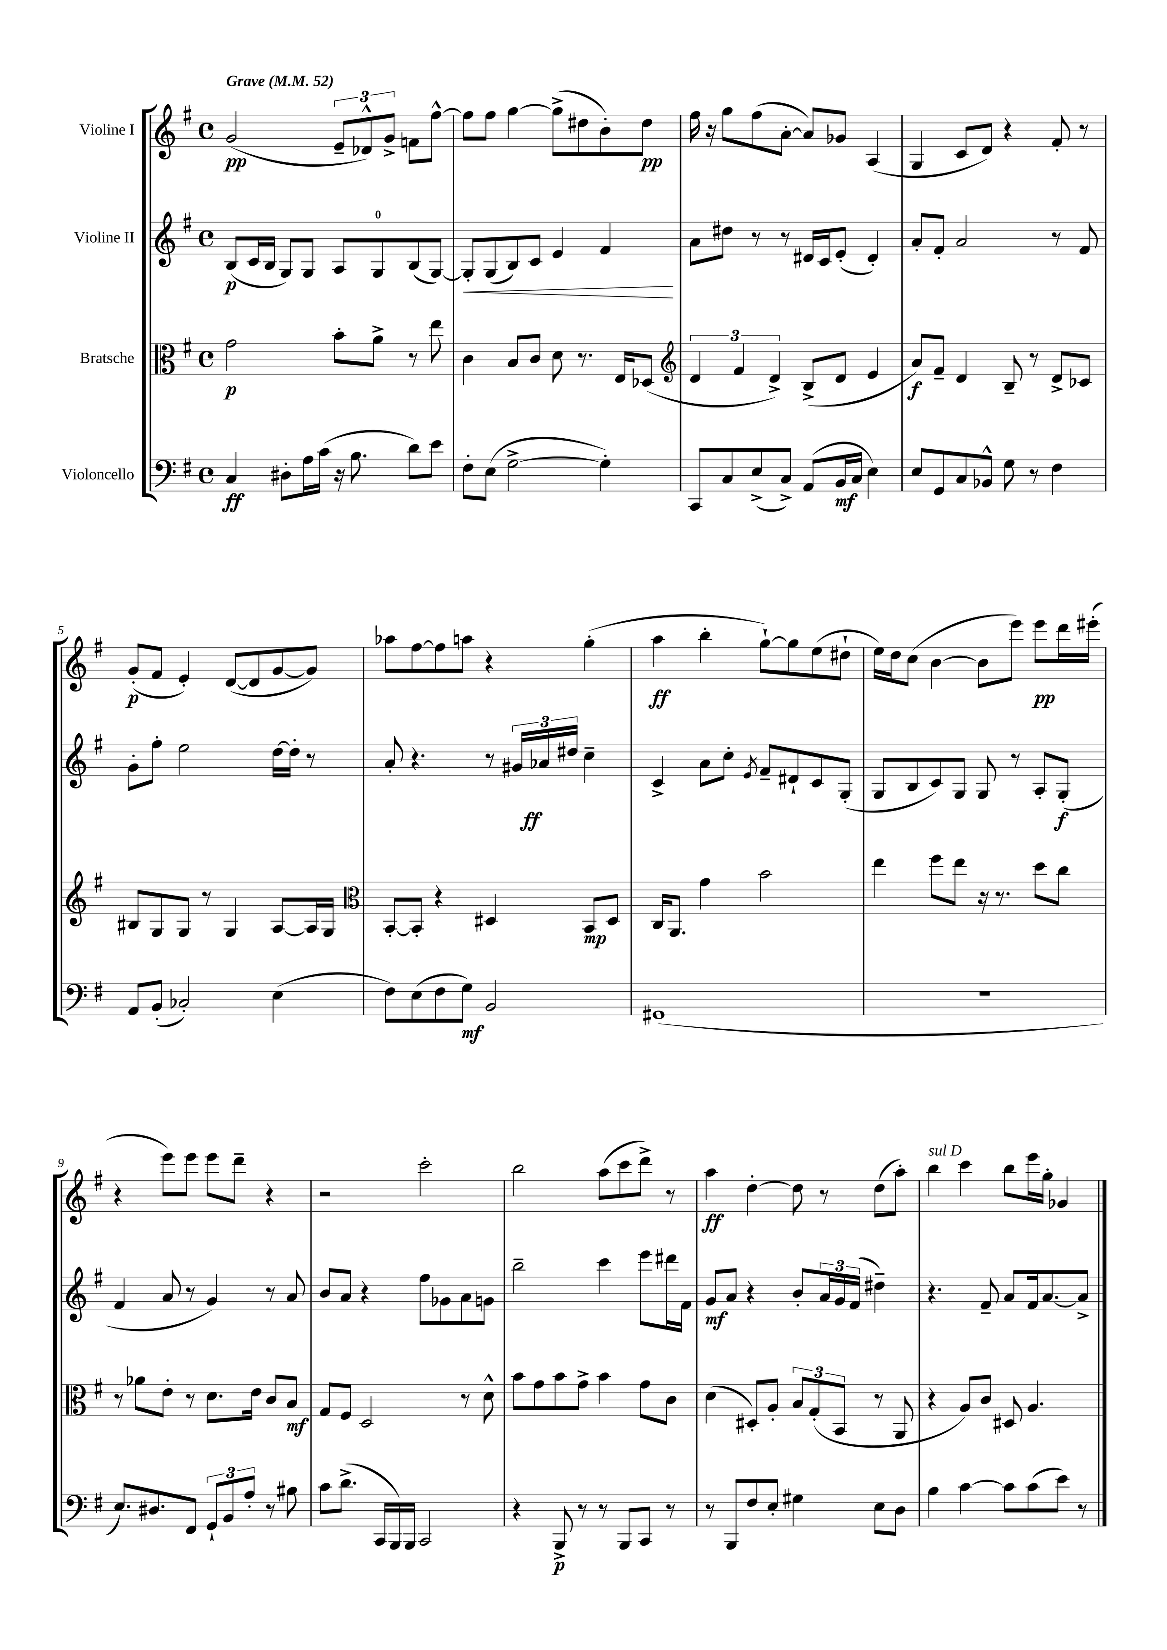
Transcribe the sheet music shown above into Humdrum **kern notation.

**kern	**kern	**kern	**kern
*staff4	*staff3	*staff2	*staff1
*clefF4	*clefC3	*clefG2	*clefG2
*k[f#]	*k[f#]	*k[f#]	*k[f#]
*M4/4	*M4/4	*M4/4	*M4/4
*met(c)	*met(c)	*met(c)	*met(c)
*MM52	*MM52	*MM52	*MM52
4C	2g	(8B	(2g
.	.	16c	.
.	.	16B	.
8D#'	.	8G)	.
16A	.	8G	.
(16c	.	.	.
16r	8b'	8A	12e~
8.B	.	.	.
.	.	.	12d-^^)
.	8a^	8G	.
.	.	.	12g^
8d)	8r	(8B	8f
8e	8ee	[8G)	[8ff#^^
=	=	=	=
8F#'	4c	8G']	8ff#]
(8E	.	(8G	8ff#
[2G^	8B	8B)	[4gg
.	8c	8c	.
.	8d	4e	(8gg^]
.	8.r	.	8dd#
4G'])	.	4f#	8b')
.	16E	.	.
.	(8D-	.	8dd#
=	=	=	=
*	*clefG2	*	*
8CC	6d	8a	16ff#
.	.	.	16r
8C	.	8dd#	8gg
.	6f#	.	.
(8E^	.	8r	(8ff#
.	6d^)	.	.
8C^)	.	8r	[8a'
(8AA	(8B^	16d#	8a])
.	.	16c	.
16BB	8d	(8e'	8g-
16C	.	.	.
4E)	4e	4d#')	(4A
=	=	=	=
8E	8a)	8a'	4G
8GG	8f#~	8f#'	.
8C	4d	2a	8c
8BB-^^	.	.	8d)
8G	8B~	.	4r
8r	8r	.	.
4F#	8d^	8r	8f#'
.	8c-	8f#	8r
=	=	=	=
8AA	8B#	8g'	(8g'
(8BB'	8G	8ff#'	8f#
2C-')	8G	2ee	4e')
.	8r	.	.
.	4G	.	([8d
.	.	.	8d]
(4E	[8A	[16dd	[8g
.	.	16dd']	.
.	16A]	8r	8g])
.	16G	.	.
=	=	=	=
*	*clefC3	*	*
8F#)	[8BB'	8a'	8aa-
(8E	8BB']	4.r	[8ff#
8F#	4r	.	8ff#]
8G)	.	.	8aa
2BB	4D#	8r	4r
.	.	24g#	.
.	.	24a-	.
.	.	24dd#	.
.	8BB	4cc~	(4gg'
.	8D#	.	.
=	=	=	=
(1GG#	16C	4c^	4aa
.	8.AA	.	.
.	4g	8a	4bb'
.	.	8cc'	.
.	.	8qe	.
.	2b	8f#~	[8gg`)
.	.	8d#`	8gg]
.	.	8c	(8ee
.	.	(8G'	8dd#`
=	=	=	=
1r	4ee	8G	16ee)
.	.	.	16dd
.	.	8B	(8cc
.	8ff#	8c)	[4b
.	8ee	8G	.
.	16r	8G	8b]
.	8.r	.	.
.	.	8r	8eee)
.	8dd	8A'	8eee
.	8cc	(8G'	16ddd
.	.	.	(16eee#'
=	=	=	=
8.E)	8r	4f#	4r
.	8a-	.	.
8.D#	.	.	.
.	8e'	8a	8eee)
8FF#	8r	8r	8eee
12GG`	8.d	4g)	8eee
12BB	.	.	.
.	.	.	8ddd~
12A'	.	.	.
.	16e	.	.
8r	8c	8r	4r
8B#	8B	8a	.
=	=	=	=
8c	8G	8b	2r
(8.d^	8F#	8a	.
.	2D	4r	.
16CC	.	.	.
16BBB)	.	.	.
16BBB	.	.	.
2CC	.	8ff#	2ccc'
.	.	8g-	.
.	8r	8a	.
.	8d^^	8g	.
=	=	=	=
4r	8b	2bb~	2bb
.	8g	.	.
8BBB^	8b	.	.
8r	8g^	.	.
8r	4b	4ccc	(8aa
8BBB	.	.	8ccc
8CC	8g	8eee	8ddd^)
8r	8c	16ddd#	8r
.	.	16f#	.
=	=	=	=
8r	(4d	8g	4aa
8BBB	.	8a	.
8F#	8D#')	4r	[4dd'
8E'	8A'	.	.
4G#	12B	8b'	8dd]
.	(12G'	.	.
.	.	24a	8r
.	12BB	24g	.
.	.	(24f#	.
8E	8r	4dd#~)	(8dd
8D	8AA	.	8aa')
=	=	=	=
4B	4r	4.r	4bb
[4c	8A)	.	4ccc
.	8c	8f#~	.
8c]	8D#	8a	8bb
(8c	4.A	16f#	16eee
.	.	[8.a	16gg'
8e)	.	.	4g-
8r	.	8a^]	.
==	==	==	==
*-	*-	*-	*-
